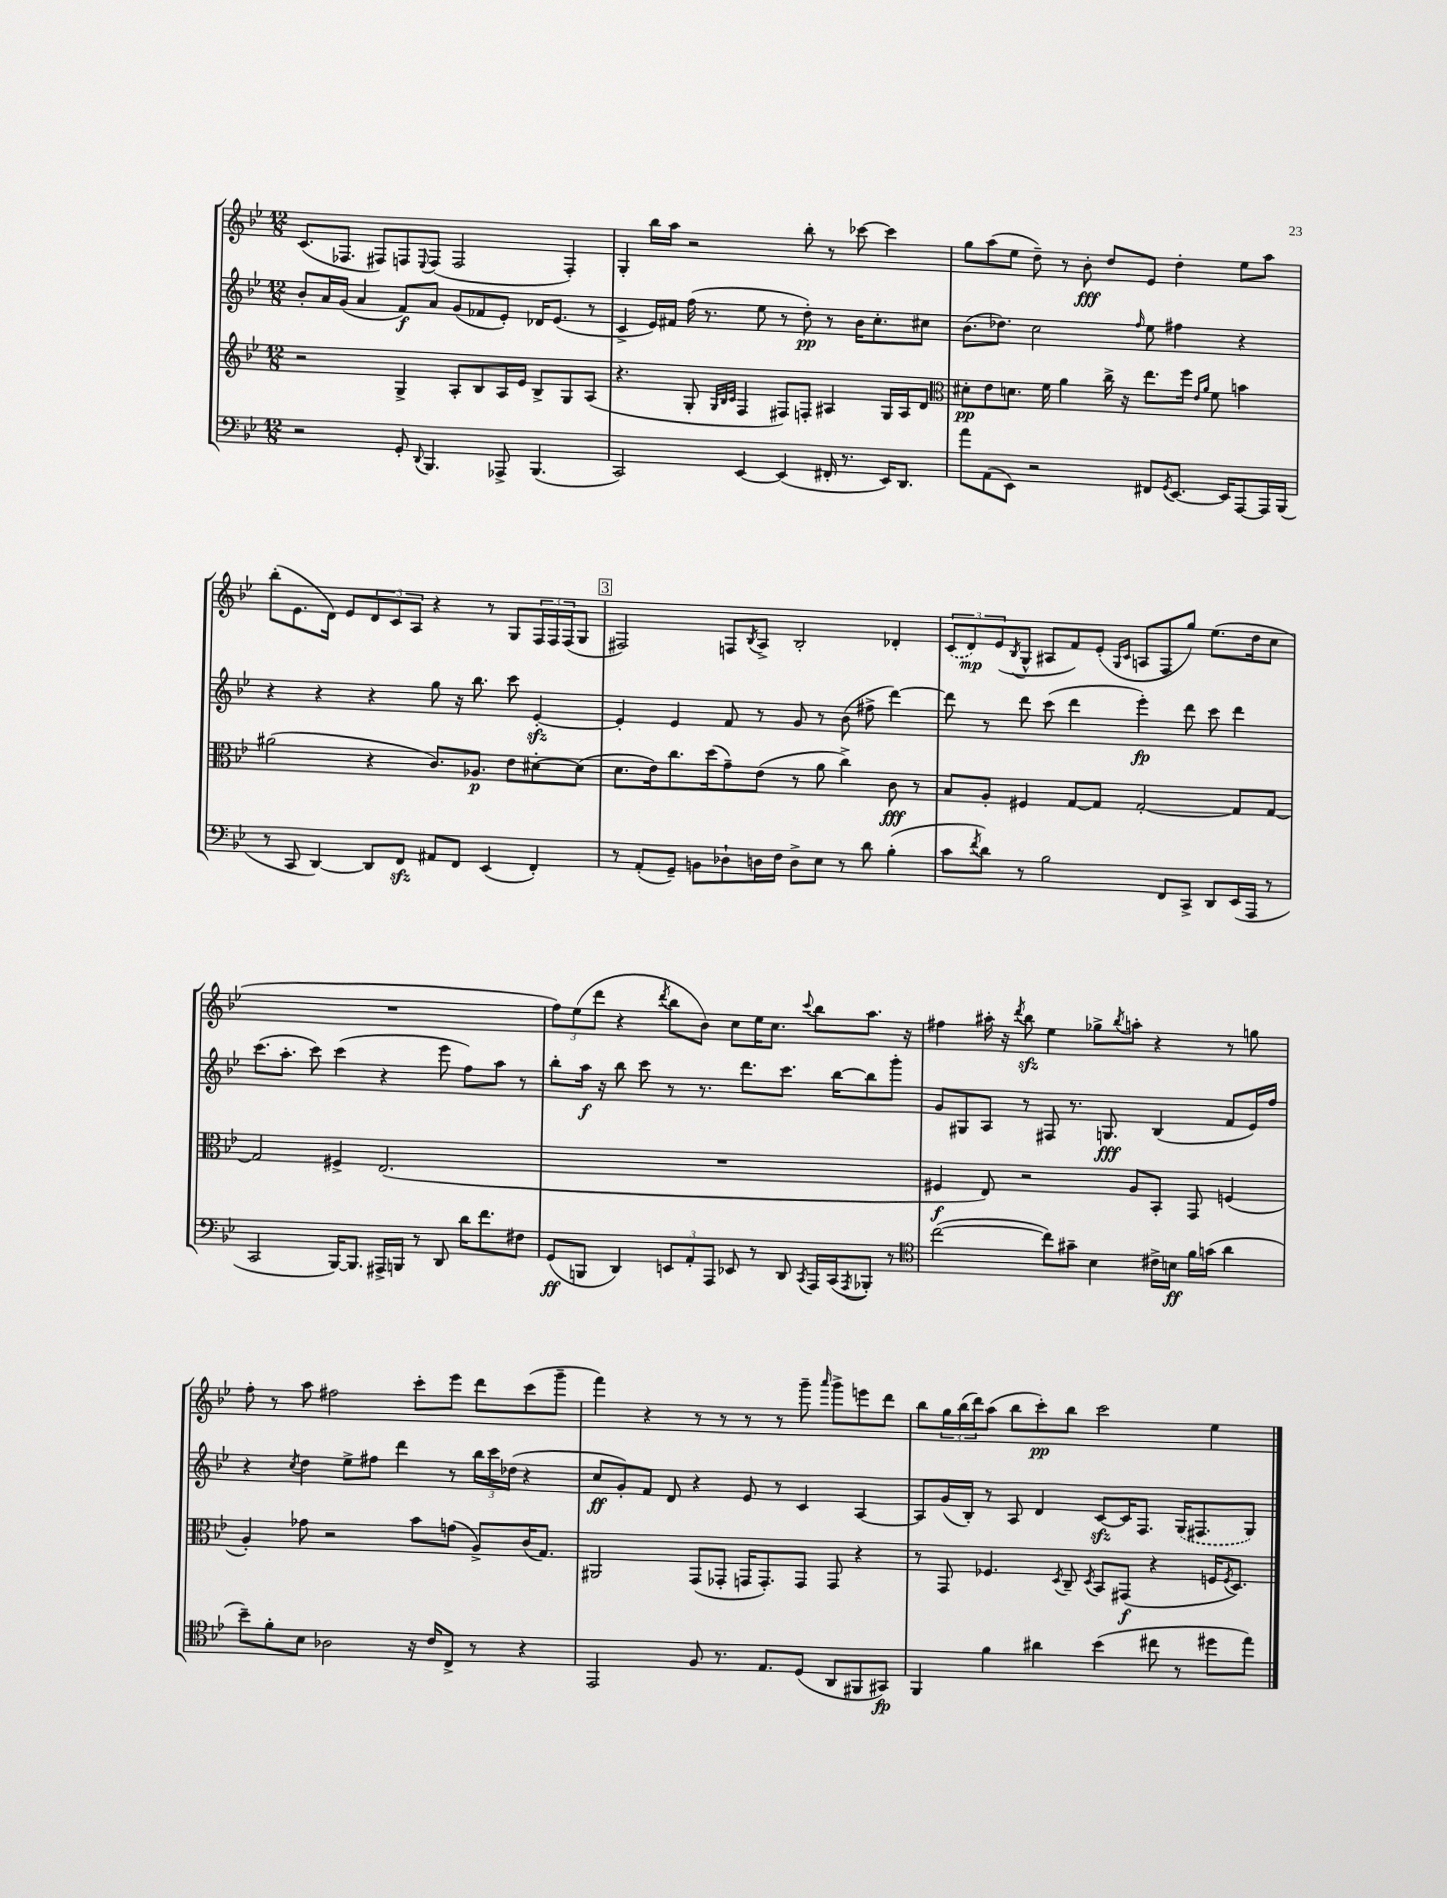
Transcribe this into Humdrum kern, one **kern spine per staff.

**kern	**dynam	**kern	**dynam	**kern	**dynam	**kern	**dynam
*part4	*part4	*part3	*part3	*part2	*part2	*part1	*part1
*staff4	*staff4	*staff3	*staff3	*staff2	*staff2	*staff1	*staff1
*clefF4	*	*clefG2	*	*clefG2	*	*clefG2	*
*k[b-e-]	*	*k[b-e-]	*	*k[b-e-]	*	*k[b-e-]	*
*M12/8	*	*M12/8	*	*M12/8	*	*M12/8	*
=69	=69	=69	=69	=69	=69	=69	=69
2r	.	2r	.	8b-'/L	.	(8.c/L	.
.	.	.	.	16a/L	.	.	.
.	.	.	.	(16g/JJ	.	8.F-X/J	.
.	.	.	.	4a/	.	.	.
.	.	.	.	.	.	8F#X/L)	.
8GG'/	.	4G^/	.	8f/L)	f	8Fn/	.
8qqDD/	.	.	.	.	.	8qqE-/	.
4.BBB-/	.	.	.	8a/J	.	(8F/J	.
.	.	8A'/L	.	(8g/L	.	2F/	.
.	.	8B-/	.	8f-X/	.	.	.
8AAA-X^/	.	16A/L	.	8e-'/J)	.	.	.
.	.	16e-/JJ	.	.	.	.	.
(4.BBB-/	.	8B-^/L	.	16d-X/KL	.	.	.
.	.	.	.	(8.e-/J	.	.	.
.	.	8G/	.	.	.	4F'/)	.
.	.	(8A/J	.	8r	.	.	.
=70	=70	=70	=70	=70	=70	=70	=70
2CC/)	.	4.r	.	4c^/	.	4G'/	.
.	.	.	.	16e-/LL)	.	16bb-\LL	.
.	.	.	.	16f#X/JJ	.	16aa\JJ	.
.	.	8G'/	.	(16ff\	.	2r	.
.	.	.	.	8.r	.	.	.
.	.	32qqG/LLL	.	.	.	.	.
.	.	32qqB-/	.	.	.	.	.
.	.	32qqc/JJJ	.	.	.	.	.
[4EE-/	.	4F/	.	.	.	.	.
.	.	.	.	8ee-\	.	.	.
(4EE-/]	.	8F#X/L)	.	8r	.	.	.
.	.	8Fn'/J	.	8dd'\)	pp	8bb-'\	.
16FF#X'/	.	4A#X/	.	8r	.	8r	.
8.r	.	.	.	.	.	.	.
.	.	.	.	16b-\KL	.	[8ccc-X\	.
.	.	.	.	8.cc'\	.	.	.
16EE-/KL)	.	16G/LL	.	.	.	4ccc-\]	.
8.DD/J	.	16A#/J	.	.	.	.	.
.	.	8d/J	.	8cc#X\J	.	.	.
=71	=71	=71	=71	=71	=71	=71	=71
*	*	*clefC3	*	*	*	*	*
8a\L	.	8d#X'\L	pp	(8.b-\L	.	8gg\L	.
(8AA\	.	8e-\	.	.	.	(8aa\	.
.	.	.	.	8.dd-X\J)	.	.	.
8EE-\J)	.	8.dn\J	.	.	.	8ee-\J	.
2r	.	.	.	2cc\	.	8dd~\)	.
.	.	16f\	.	.	.	.	.
.	.	4a\	.	.	.	8r	.
.	.	.	.	.	.	8b-'\	fff
.	.	16cc^\	.	.	.	8dd/L	.
.	.	16r	.	.	.	.	.
.	.	.	.	16qqff/	.	.	.
8FF#X/L	.	8.ee-\L	.	8ee-\	.	8e-/J	.
8qGG/	.	.	.	.	.	.	.
[8.EE-/J	.	.	.	4ff#X\	.	4dd'\	.
.	.	16ff\Jk	.	.	.	.	.
.	.	16qqe-/LL	.	.	.	.	.
.	.	16qqa/JJ	.	.	.	.	.
.	.	8f\	.	.	.	.	.
16EE-/KL]	.	.	.	.	.	.	.
[8AAA/	.	4bn\	.	4r	.	8ee-\L	.
16AAA/L]	.	.	.	.	.	8aa\J	.
(16BBB-/JJ	.	.	.	.	.	.	.
!!LO:LB:g=z
=72	=72	=72	=72	=72	=72	=72	=72
8r	.	(2a#X\	.	4r	.	(8bb-'\L	.
8CC/	.	.	.	.	.	8.e-\	.
[4DD/)	.	.	.	4r	.	.	.
.	.	.	.	.	.	16d\Jk)	.
.	.	.	.	.	.	8e-/L	.
8DD/L]	.	4r	.	4r	.	12d/	.
.	.	.	.	.	.	12c/	.
8FFzz/J	.	.	.	.	.	.	.
.	.	.	.	.	.	12A/J	.
8AA#X/L	.	8.c/L)	.	8gg\	.	4r	.
8FF/J	.	.	.	16r	.	.	.
.	.	8.A-X/J	p	8.bb-\	.	.	.
(4EE-/	.	.	.	.	.	8r	.
.	.	8e-\L	.	8ccc\	.	8G/L	.
4FF'/)	.	[8d#X'\	.	[4e-zz'/	.	24F/L	.
.	.	.	.	.	.	24F/	.
.	.	.	.	.	.	(24F/J	.
.	.	(8d#\J]	.	.	.	8G/J	.
!!LO:REH:place=s1:t=3
=73	=73	=73	=73	=73	=73	=73	=73
8r	.	8.d\L	.	4e-'/]	.	2F#X/)	.
(8AA'/L	.	.	.	.	.	.	.
.	.	16e-\k)	.	.	.	.	.
8GG~/J)	.	8.cc\	.	4e-/	.	.	.
8BBn\L	.	.	.	.	.	.	.
.	.	(16dd\k	.	.	.	.	.
8D-X`\	.	8g~\)	.	8f/	.	8Fn/L	.
.	.	.	.	.	.	8qB-/	.
16Dn\L	.	(8e-\J	.	8r	.	8A^/J	.
16F\JJ	.	.	.	.	.	.	.
8D^\L	.	8r	.	8g/	.	2B-'/	.
8E-\J	.	8a\	.	8r	.	.	.
8r	.	4cc^\)	.	(8b-\	.	.	.
8d\	.	.	.	8ff#X^\	.	.	.
(4B-'\	.	8c\	fff	[4ddd\)	.	4d-X'/	.
.	.	8r	.	.	.	.	.
=74	=74	=74	=74	=74	=74	=74	=74
8c\L	.	8B-/L	.	8ddd\]	.	(12c/L	.
.	.	.	.	.	.	12d/)	mp
8qf/	.	.	.	.	.	.	.
8d\J)	.	8A'/J	.	8r	.	.	.
.	.	.	.	.	.	(12e-/	.
.	.	.	.	.	.	8qB-/	.
8r	.	4F#X/	.	8ddd\	.	8G^^/J	.
2B-\	.	.	.	(8ccc\	.	8A#X/L	.
.	.	[8G/L	.	4ddd\	.	8f/)	.
.	.	8G/J]	.	.	.	(8e-'/J	.
.	.	.	.	.	.	16qqG/LL	.
.	.	.	.	.	.	16qqc/JJ	.
.	.	[2G'/	.	4eee-'\)	fp	8An/L	.
8FF/L	.	.	.	.	.	8F/	.
8CC^/J	.	.	.	8ddd\	.	8gg/J)	.
8DD/L	.	.	.	8ccc\	.	(8.ee-\L	.
(16EE-/L	.	8G/L]	.	4ddd\	.	.	.
16AAA/JJ	.	.	.	.	.	16dd\k	.
8r	.	[8G/J	.	.	.	8cc\J	.
!!LO:LB:g=z
=75	=75	=75	=75	=75	=75	=75	=75
2CC/	.	2G/]	.	(8.ccc\L	.	1.r	.
.	.	.	.	8.aa'\J	.	.	.
.	.	.	.	8ccc\)	.	.	.
[16BBB-/KL)	.	4F#X^/	.	(4ccc\	.	.	.
8.BBB-/J]	.	.	.	.	.	.	.
16AAA#X^/LL	.	(2.E-/	.	4r	.	.	.
16BBBn/JJ	.	.	.	.	.	.	.
8r	.	.	.	.	.	.	.
8DD/	.	.	.	8eee-\	.	.	.
16d\KL	.	.	.	8ff\L)	.	.	.
8.f\	.	.	.	.	.	.	.
.	.	.	.	8aa\J	.	.	.
8F#X\J	.	.	.	8r	.	.	.
=76	=76	=76	=76	=76	=76	=76	=76
(8GG/L	ff	1.r	.	8bb-'\L	.	12ff\L)	.
.	.	.	.	.	.	(12ee-\	.
8BBBn/J	.	.	.	16aa\Jk	f	.	.
.	.	.	.	.	.	12ddd\J	.
.	.	.	.	16r	.	.	.
4DD/)	.	.	.	8bb-\	.	4r	.
.	.	.	.	8ccc\	.	.	.
.	.	.	.	.	.	8qddd/	.
12EEn/L	.	.	.	8r	.	8bb-\L	.
12AA'/	.	.	.	.	.	.	.
.	.	.	.	8.r	.	8b-\J)	.
12AAA/J	.	.	.	.	.	.	.
8EE-X/	.	.	.	.	.	8cc\L	.
.	.	.	.	8.ddd\L	.	.	.
8r	.	.	.	.	.	16ee-\K	.
.	.	.	.	.	.	8.cc\J	.
8DD/	.	.	.	8.ccc\J	.	.	.
8qCC/	.	.	.	.	.	8qqccc/	.
16AAA/LL	.	.	.	.	.	8bb-\L	.
(16CC/J	.	.	.	[16bb-\KL	.	.	.
8qAAA/	.	.	.	.	.	.	.
8BBB-X'/J)	.	.	.	8bb-\]	.	8.aa\J	.
8r	.	.	.	8ggg'\J	.	.	.
.	.	.	.	.	.	16r	.
=77	=77	=77	=77	=77	=77	=77	=77
*clefC4	*	*	*	*	*	*	*
([2cc\	.	4F#X/	f	8g/L	.	4ff#X\	.
.	.	.	.	8G#X/	.	.	.
.	.	8E-/)	.	8A/J	.	16aa#X'\	.
.	.	.	.	.	.	16r	.
.	.	.	.	.	.	8qddd/	.
.	.	2r	.	8r	.	8bb-zz\	.
8cc\L])	.	.	.	8F#X/	.	4ee-\	.
8g#X~\J	.	.	.	8.r	.	.	.
4B-\	.	.	.	.	.	8gg-X^\L	.
.	.	.	.	8.Gn/	fff	.	.
.	.	.	.	.	.	8qbb-/	.
.	.	8A/L	.	.	.	8aan'\J	.
16c#X^\LL	.	8BB-'/J	.	(4B-/	.	4r	.
16Bn\JJ	ff	.	.	.	.	.	.
16f\LL	.	8GG/	.	.	.	.	.
(16gn\JJ	.	.	.	.	.	.	.
4a\	.	(4Fn/	.	8f/L	.	8r	.
.	.	.	.	16e-/L)	.	8ggn\	.
.	.	.	.	16ff/JJ	.	.	.
!!LO:LB:g=z
=78	=78	=78	=78	=78	=78	=78	=78
8b-~\L)	.	4A'/)	.	4r	.	8ff'\	.
8f'\	.	.	.	.	.	8r	.
.	.	.	.	8qcc/	.	.	.
8B-\J	.	8g-X\	.	4dd\	.	8aa\	.
2A-X\	.	2r	.	.	.	2ff#X\	.
.	.	.	.	8ee-^\L	.	.	.
.	.	.	.	8ff#X\J	.	.	.
.	.	.	.	4ddd\	.	.	.
16r	.	8b-\L	.	.	.	8ccc'\L	.
16c/KL	.	.	.	.	.	.	.
8C^/J	.	(8gn\J	.	8r	.	8eee-\J	.
8r	.	8A^/L)	.	24bb-\LL	.	8ddd\L	.
.	.	.	.	24ccc\	.	.	.
.	.	.	.	(24dd-X\JJ	.	.	.
4r	.	(16c/K	.	4r	.	(8ccc\	.
.	.	8.G/J)	.	.	.	.	.
.	.	.	.	.	.	8ggg~\J	.
=79	=79	=79	=79	=79	=79	=79	=79
2EE-/	.	2AA#X/	.	8cc/L	ff	4fff\)	.
.	.	.	.	8g'/)	.	.	.
.	.	.	.	8f/J	.	4r	.
.	.	.	.	8d/	.	.	.
8F/	.	(8GG/L	.	4r	.	8r	.
8.r	.	8GG-X'/J	.	.	.	8r	.
.	.	16GGn/KL	.	8e-/	.	8r	.
8.E-/L	.	8.GG'/)	.	.	.	.	.
.	.	.	.	8r	.	8r	.
(8D/J	.	8GG/J	.	4c/	.	8ggg~\	.
.	.	.	.	.	.	16qqaaa/	.
8AA/L	.	8GG/	.	.	.	8ggg^\L	.
8FF#X/	.	4r	.	[4A/	.	8eeen\	.
8GG#X/J)	fp	.	.	.	.	8ddd\J	.
=80	=80	=80	=80	=80	=80	=80	=80
4FF/	.	8r	.	8A/L]	.	8bb-\L	.
.	.	8GG/	.	(16g/L	.	24gg\L	.
.	.	.	.	.	.	(24bb-\	.
.	.	.	.	16B-'/JJ)	.	.	.
.	.	.	.	.	.	24ddd\J)	.
4f\	.	4.F-X/	.	8r	.	(8aa\J	.
.	.	.	.	8A/	.	8bb-\L	.
4a#X\	.	.	.	4d/	.	8ccc'\)	pp
.	.	8qD/	.	.	.	.	.
.	.	8C~/	.	.	.	8bb-\J	.
.	.	8qD/	.	.	.	.	.
(4b-\	.	8BB-/L	.	[8czz/L	.	2ccc\	.
.	.	(8GG#X/J	f	16c/K]	.	.	.
.	.	.	.	8.F/J	.	.	.
8cc#X\	.	4r	.	.	.	.	.
8r	.	.	.	(16G/KL	.	.	.
.	.	.	.	8.F#X/	.	.	.
8dd#X\L	.	16Fn/KL	.	.	.	4ee-\	.
.	.	8qF/	.	.	.	.	.
.	.	8.D/J)	.	.	.	.	.
8ee-\J)	.	.	.	8G/J)	.	.	.
==	==	==	==	==	==	==	==
*-	*-	*-	*-	*-	*-	*-	*-
